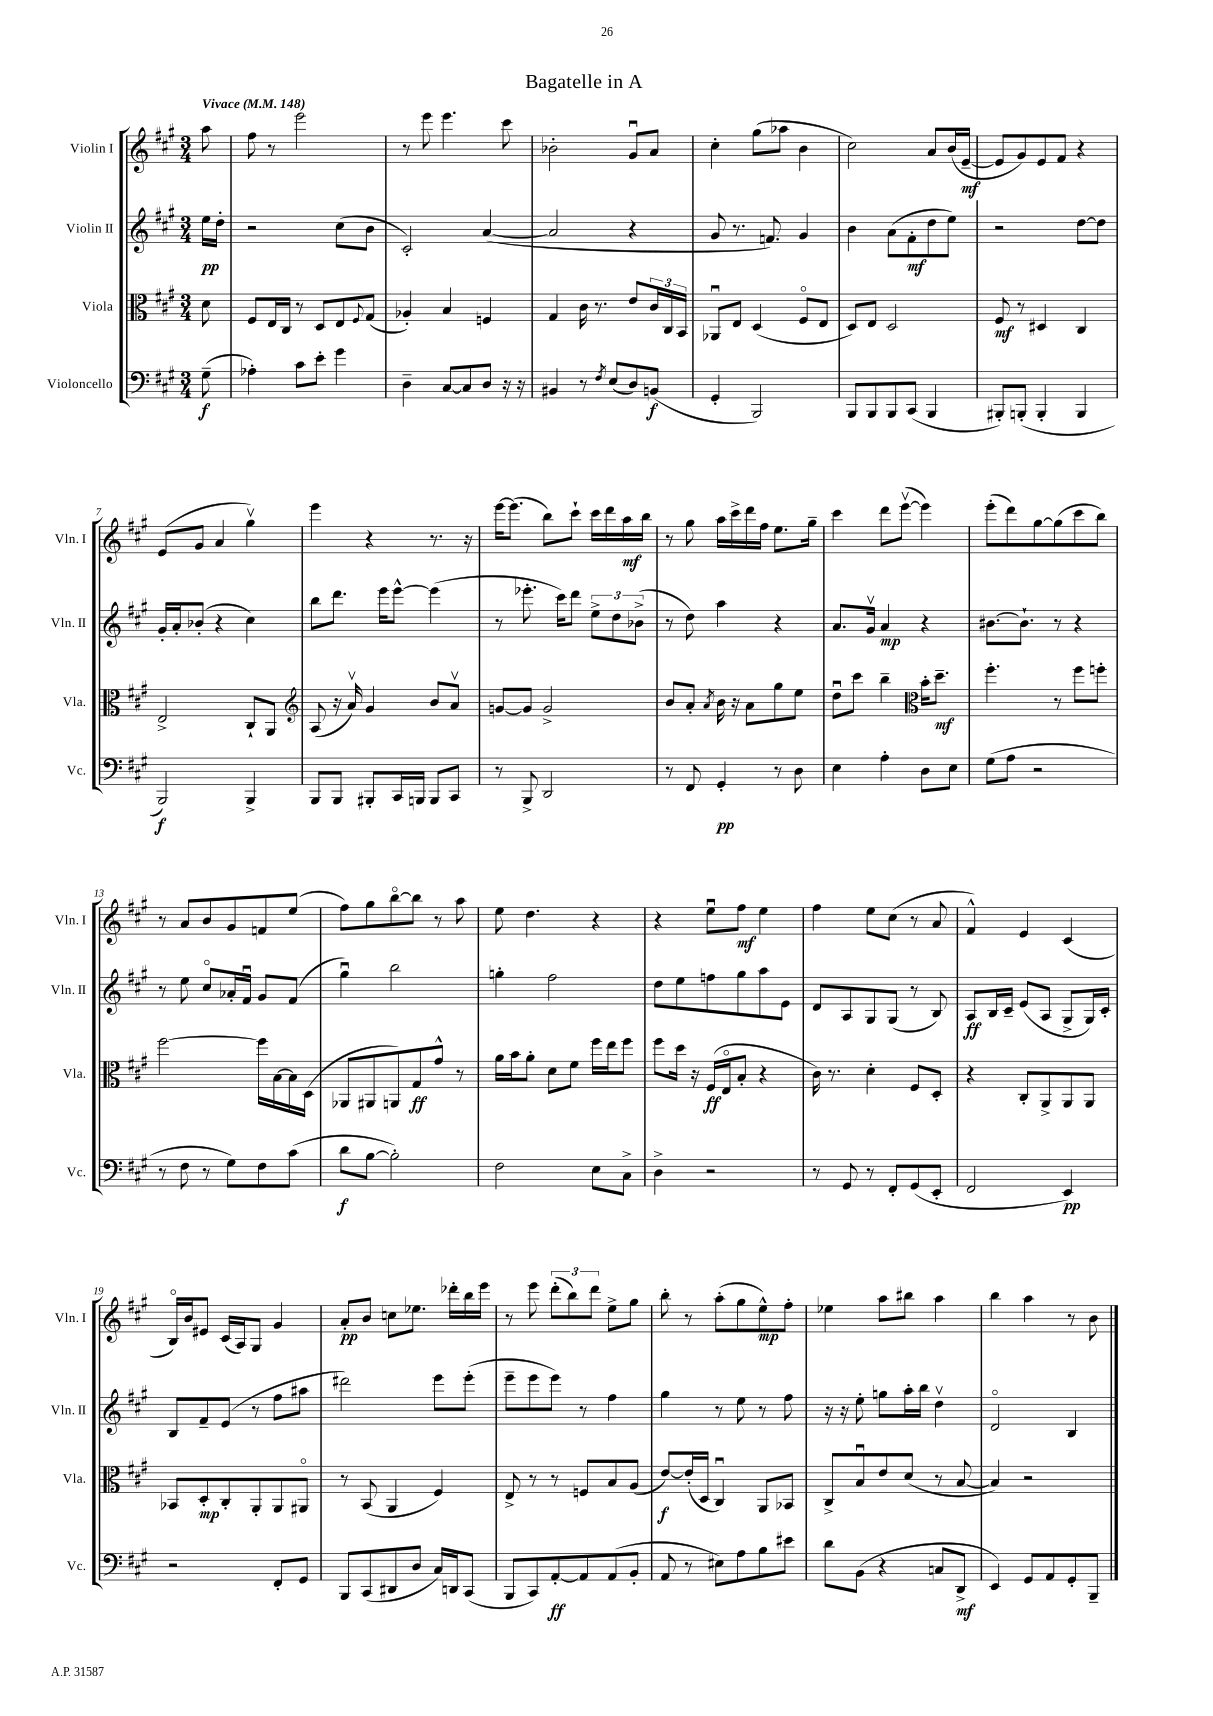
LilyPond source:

\header { title = "Bagatelle in A" }
<<
\new StaffGroup <<
\new Staff = "s0" \with { instrumentName = "Violin I" shortInstrumentName = "Vln. I" } {
    \clef treble \key a \major \numericTimeSignature \time 3/4 \partial 8 \tempo "Vivace" 4 = 148
    a''8 |
    fis''8 r8 e'''2 |
    r8 e'''8 e'''4. cis'''8 |
    bes'2-. gis'8\downbow a'8 |
    cis''4-. gis''8( aes''8 b'4 |
    cis''2) a'8 b'16( e'16~--\mf |
    e'8 gis'8) e'8 fis'8 r4 |
    e'8( gis'8 a'4 gis''4\upbow) |
    e'''4 r4 r8. r16 |
    e'''16~ e'''8.( b''8) cis'''8-! cis'''16 d'''16 a''16\mf b''16 |
    r8 gis''8 a''16 cis'''16-> d'''16 fis''16 e''8. gis''16-- |
    cis'''4 d'''8 e'''8~\upbow( e'''4) |
    e'''8-.( d'''8) gis''8~ gis''8( cis'''8 b''8) |
    r8 a'8 b'8 gis'8 f'8 e''8( |
    fis''8) gis''8 b''8~\flageolet b''8 r8 a''8 |
    e''8 d''4. r4 |
    r4 e''8\downbow fis''8\mf e''4 |
    fis''4 e''8 cis''8( r8 a'8 |
    fis'4-^) e'4 cis'4( |
    b16\flageolet) b'16 eis'8 cis'16( a16) gis8 gis'4 |
    a'8-.\pp b'8 c''8 ees''8. des'''16-. b''16 e'''16 |
    r8 e'''8 \tuplet 3/2 { d'''8-.( b''8) d'''8 } e''8-> gis''8 |
    b''8-. r8 a''8-.( gis''8 e''8-^\mp) fis''8-. |
    ees''4 a''8 bis''8 a''4 |
    b''4 a''4 r8 b'8 \bar "|." |
}
\new Staff = "s1" \with { instrumentName = "Violin II" shortInstrumentName = "Vln. II" } {
    \clef treble \key a \major \numericTimeSignature \time 3/4 \partial 8
    e''16\pp d''16-. |
    r2 cis''8( b'8 |
    cis'2-.) a'4~( |
    a'2 r4 |
    gis'8 r8. f'8.) gis'4 |
    b'4 a'8( fis'8-.\mf d''8 e''8) |
    r2 d''8~ d''8 |
    gis'16-. a'16-. bes'8-.( r4 cis''4) |
    b''8 d'''8. e'''16 e'''8~-^ e'''4( |
    r8 ees'''8.-. cis'''16) d'''8 \tuplet 3/2 { e''8-> d''8 bes'8->( } |
    r8 d''8) a''4 r4 |
    a'8. gis'16\upbow a'4\mp r4 |
    bis'8.~ bis'8.-! r8 r4 |
    r8 e''8 cis''8\flageolet aes'16-. fis'16\downbow gis'8 fis'8( |
    gis''4\downbow) b''2 |
    g''4-. fis''2 |
    d''8 e''8 f''8 gis''8 a''8 e'8 |
    d'8 a8 gis8 gis8( r8 b8) |
    a8\ff b16 cis'16-- e'8( a8 gis8-> gis16) cis'16-. |
    b8 fis'8-- e'8( r8 fis''8 ais''8 |
    dis'''2) e'''8 e'''8-.( |
    e'''8-- e'''8 e'''8) r8 fis''4 |
    gis''4 r8 e''8 r8 fis''8 |
    r16 r16 e''8-. g''8 a''16-. b''16 d''4\upbow |
    d'2\flageolet b4 \bar "|." |
}
\new Staff = "s2" \with { instrumentName = "Viola" shortInstrumentName = "Vla." } {
    \clef alto \key a \major \numericTimeSignature \time 3/4 \partial 8
    d'8 |
    fis8 e16 cis16 r8 d8 e8 \appoggiatura { fis8 } gis8( |
    aes4-.) b4 f4 |
    gis4 cis'16 r8. e'8 \tuplet 3/2 { cis'16 cis16 b,16 } |
    aes,8\downbow e8 d4( fis8\flageolet e8 |
    d8) e8 d2 |
    fis8\mf r8 dis4 cis4 |
    e2-> cis8-! a,8 |
    \clef treble a8( r16 a'16\upbow) gis'4 b'8 a'8\upbow |
    g'8~ g'8 g'2-> |
    b'8 a'8-. \acciaccatura { a'8 } b'16 r16 a'8 gis''8 e''8 |
    d''8\downbow cis'''8 b''4-- \clef alto b'16-. d''8.--\mf |
    fis''4.-. r8 fis''8 f''8-. |
    fis''2~ fis''16 b16~ b16 d16( |
    aes,8 ais,8 a,8) gis8\ff gis'8-^ r8 |
    a'16 b'16 a'8-. d'8 fis'8 fis''16 e''16 fis''8 |
    fis''8 d''16 r16 fis16\ff( e16\flageolet b8-. r4 |
    cis'16) r8. d'4-. fis8 d8-. |
    r4 cis8-. a,8-> a,8 a,8 |
    bes,8 d8-.\mp cis8-. a,8-. a,8 ais,8\flageolet |
    r8 b,8( a,4 fis4) |
    e8-> r8 r8 f8 b8 a8( |
    e'8~\f) e'16-.( d16 cis4\downbow) a,8 bes,8 |
    cis8-> b8\downbow e'8 d'8( r8 b8~ |
    b4) r2 \bar "|." |
}
\new Staff = "s3" \with { instrumentName = "Violoncello" shortInstrumentName = "Vc." } {
    \clef bass \key a \major \numericTimeSignature \time 3/4 \partial 8
    gis8--\f( |
    aes4-.) cis'8 e'8-. gis'4 |
    d4-- cis8~ cis8 d8 r16 r16 |
    bis,4 r8 \acciaccatura { fis8 } e8( d8) b,8\f( |
    gis,4-. b,,2) |
    b,,8 b,,8 b,,8 cis,8( b,,4 |
    bis,,8-.) b,,8-.( b,,4-. b,,4 |
    b,,2\f) b,,4-> |
    b,,8 b,,8 bis,,8-. cis,16 b,,16 b,,8 cis,8 |
    r8 b,,8-> d,2 |
    r8 fis,8 gis,4-.\pp r8 d8 |
    e4 a4-. d8 e8 |
    gis8( a8 r2 |
    r8 fis8 r8 gis8) fis8 cis'8( |
    d'8\f b8~ b2-.) |
    fis2 e8 cis8-> |
    d4-> r2 |
    r8 gis,8 r8 fis,8-. gis,8( e,8-. |
    fis,2 e,4\pp) |
    r2 fis,8-. gis,8 |
    b,,8 cis,8( dis,8 d8 cis16) d,16 cis,8( |
    b,,8 cis,8) a,8~-.\ff a,8 a,8( b,8-. |
    a,8 r8 eis8) a8 b8 eis'8 |
    d'8 b,8( r4 c8 d,8->\mf |
    e,4) gis,8 a,8 gis,8-. b,,8-- \bar "|." |
}
>>
>>
